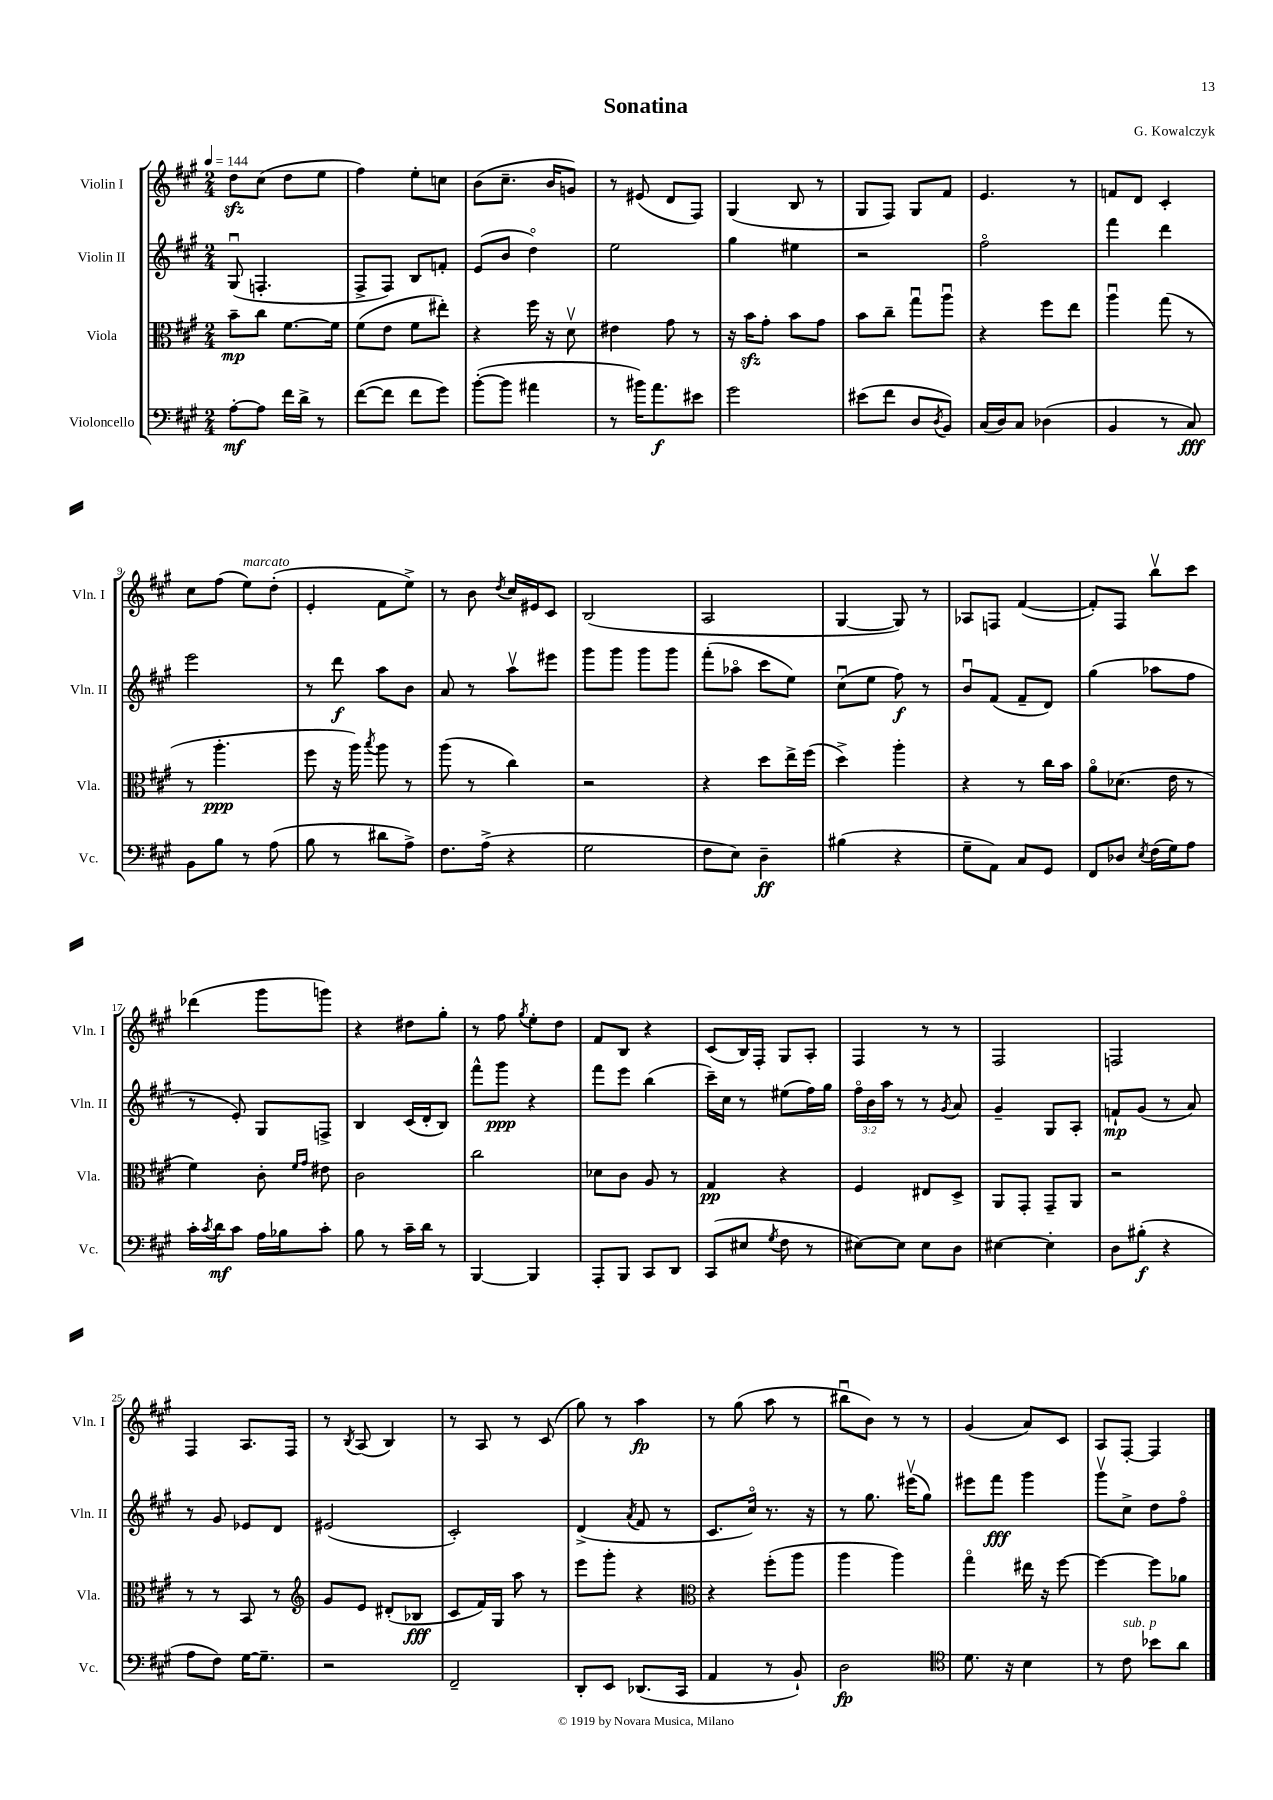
\header { title = "Sonatina" composer = "G. Kowalczyk" }
<<
\new StaffGroup <<
\new Staff = "s0" \with { instrumentName = "Violin I" shortInstrumentName = "Vln. I" } {
    \clef treble \key a \major \numericTimeSignature \time 2/4 \tempo 4 = 144
    d''8\sfz cis''8( d''8 e''8 |
    fis''4) e''8-. c''8 |
    b'8( cis''8.-- b'16 g'8) |
    r8 eis'8( d'8 fis8) |
    gis4( b8 r8 |
    gis8 fis8) gis8 fis'8 |
    e'4. r8 |
    f'8 d'8 cis'4-. |
    cis''8 fis''8( e''8^\markup { \italic "marcato" }) d''8-.( |
    e'4-. fis'8 e''8->) |
    r8 b'8 \acciaccatura { d''8 } cis''16 eis'16 cis'8 |
    b2( |
    a2 |
    gis4~ gis8) r8 |
    aes8 f8 fis'4~( |
    fis'8-.) fis8 b''8\upbow cis'''8 |
    des'''4( gis'''8 g'''8) |
    r4 dis''8 gis''8-. |
    r8 fis''8 \acciaccatura { gis''8 } e''8-. d''8 |
    fis'8 b8 r4 |
    cis'8( b16) fis16-. gis8 a8-. |
    fis4 r8 r8 |
    fis2 |
    f2 |
    fis4 a8. fis16 |
    r8 \acciaccatura { b8 } a8( b4) |
    r8 a8 r8 cis'8( |
    gis''8) r8 a''4\fp |
    r8 gis''8( a''8 r8 |
    bis''8\downbow b'8) r8 r8 |
    gis'4( a'8) cis'8 |
    a8 fis8~-. fis4 \bar "|." |
}
\new Staff = "s1" \with { instrumentName = "Violin II" shortInstrumentName = "Vln. II" } {
    \clef treble \key a \major \numericTimeSignature \time 2/4 \override Staff.TupletNumber.text = #tuplet-number::calc-fraction-text
    gis8\downbow( f4.-. |
    fis8-> fis8) b8 f'8-. |
    e'8( b'8 d''4\flageolet) |
    e''2 |
    gis''4 eis''4 |
    r2 |
    fis''2\flageolet |
    fis'''4 d'''4 |
    e'''2 |
    r8 d'''8\f a''8 b'8 |
    a'8 r8 a''8\upbow eis'''8 |
    gis'''8 gis'''8 gis'''8 gis'''8 |
    fis'''8-.( aes''8\flageolet cis'''8 e''8) |
    cis''8\downbow( e''8 fis''8\f) r8 |
    b'8\downbow fis'8( fis'8-- d'8) |
    gis''4( aes''8 fis''8 |
    r8 e'8-.) gis8 f8-> |
    b4 cis'16( d'16-. b8) |
    fis'''8-^ gis'''8\ppp r4 |
    fis'''8 e'''8 b''4( |
    cis'''16--) cis''16 r8 eis''8( fis''16) gis''16 |
    \tuplet 3/2 { fis''16\flageolet b'16 a''16 } r8 r8 \acciaccatura { gis'8 } a'8 |
    gis'4-- gis8 a8-. |
    f'8-!\mp gis'8( r8 a'8) |
    r8 gis'8 ees'8 d'8 |
    eis'2( |
    cis'2-.) |
    d'4->( \acciaccatura { a'8 } fis'8 r8 |
    cis'8. cis''16\flageolet) r8. r16 |
    r8 gis''8. eis'''16\upbow( gis''8) |
    eis'''8 fis'''8\fff gis'''4 |
    gis'''8\upbow cis''8-> d''8 fis''8\flageolet \bar "|." |
}
\new Staff = "s2" \with { instrumentName = "Viola" shortInstrumentName = "Vla." } {
    \clef alto \key a \major \numericTimeSignature \time 2/4
    b'8--\mp cis''8 fis'8.~ fis'16 |
    fis'8( e'8 fis'8 eis''8-.) |
    r4 fis''16 r16 d'8\upbow |
    eis'4 gis'8 r8 |
    r16 b'16\sfz gis'8-. b'8 gis'8 |
    b'8 cis''8-- gis''8\downbow a''8\downbow |
    r4 fis''8 e''8 |
    a''4\downbow gis''8( r8 |
    r8 a''4.-.\ppp |
    fis''8 r16 a''16) \acciaccatura { b''8 } a''8 r8 |
    a''8( r8 cis''4) |
    r2 |
    r4 d''8 e''16-> fis''16( |
    d''4->) a''4-. |
    r4 r8 cis''16 b'16 |
    a'8\flageolet des'8.( e'16 r8 |
    fis'4) cis'8-. \grace { fis'16 gis'16 } eis'8 |
    cis'2 |
    cis''2 |
    des'8 cis'8 a8 r8 |
    gis4\pp r4 |
    fis4 eis8 d8-> |
    a,8 gis,8-. gis,8-- a,8 |
    r2 |
    r8 r8 b,8 r8 |
    \clef treble gis'8 e'8 dis'8-.( bes8\fff |
    cis'8 fis'16) gis16 a''8 r8 |
    e'''8 gis'''8-. r4 |
    \clef alto r4 fis''8-.( a''8 |
    a''4 a''4) |
    gis''4\flageolet eis''16 r16 fis''8~ |
    fis''4~ fis''8 aes'8 \bar "|." |
}
\new Staff = "s3" \with { instrumentName = "Violoncello" shortInstrumentName = "Vc." } {
    \clef bass \key a \major \numericTimeSignature \time 2/4
    a8~-.\mf a8 fis'16 d'16-> r8 |
    fis'8~( fis'8 fis'8 gis'8) |
    b'8~-.( b'8 ais'4 |
    r8 bis'16) a'8.\f eis'8 |
    gis'2 |
    eis'8( fis'8 d8 \acciaccatura { d8 } b,8) |
    cis16( d16) cis8 des4( |
    b,4 r8 cis8\fff) |
    b,8 b8 r8 a8( |
    b8 r8 dis'8 a8->) |
    fis8. a16->( r4 |
    gis2 |
    fis8 e8) d4--\ff |
    bis4( r4 |
    gis8-- a,8) cis8 gis,8 |
    fis,8 des8 \acciaccatura { e8 } fis16( gis16) a8 |
    cis'16-. \acciaccatura { cis'8 } d'16\mf cis'8 a16 bes16 cis'8-. |
    b8 r8 cis'16-- d'16 r8 |
    b,,4~ b,,4 |
    a,,8-. b,,8 cis,8 d,8 |
    cis,8( eis8 \acciaccatura { gis8 } fis8 r8 |
    eis8~) eis8 eis8 d8 |
    eis4~ eis4-. |
    d8 bis8-.\f( r4 |
    a8 fis8) gis16~ gis8.-- |
    r2 |
    fis,2-- |
    d,8-. e,8 des,8.( cis,16 |
    a,4 r8 b,8-!) |
    d2\fp |
    \clef tenor d'8. r16 b4 |
    r8 cis'8^\markup { \italic "sub. p" } bes'8 a'8 \bar "|." |
}
>>
>>
